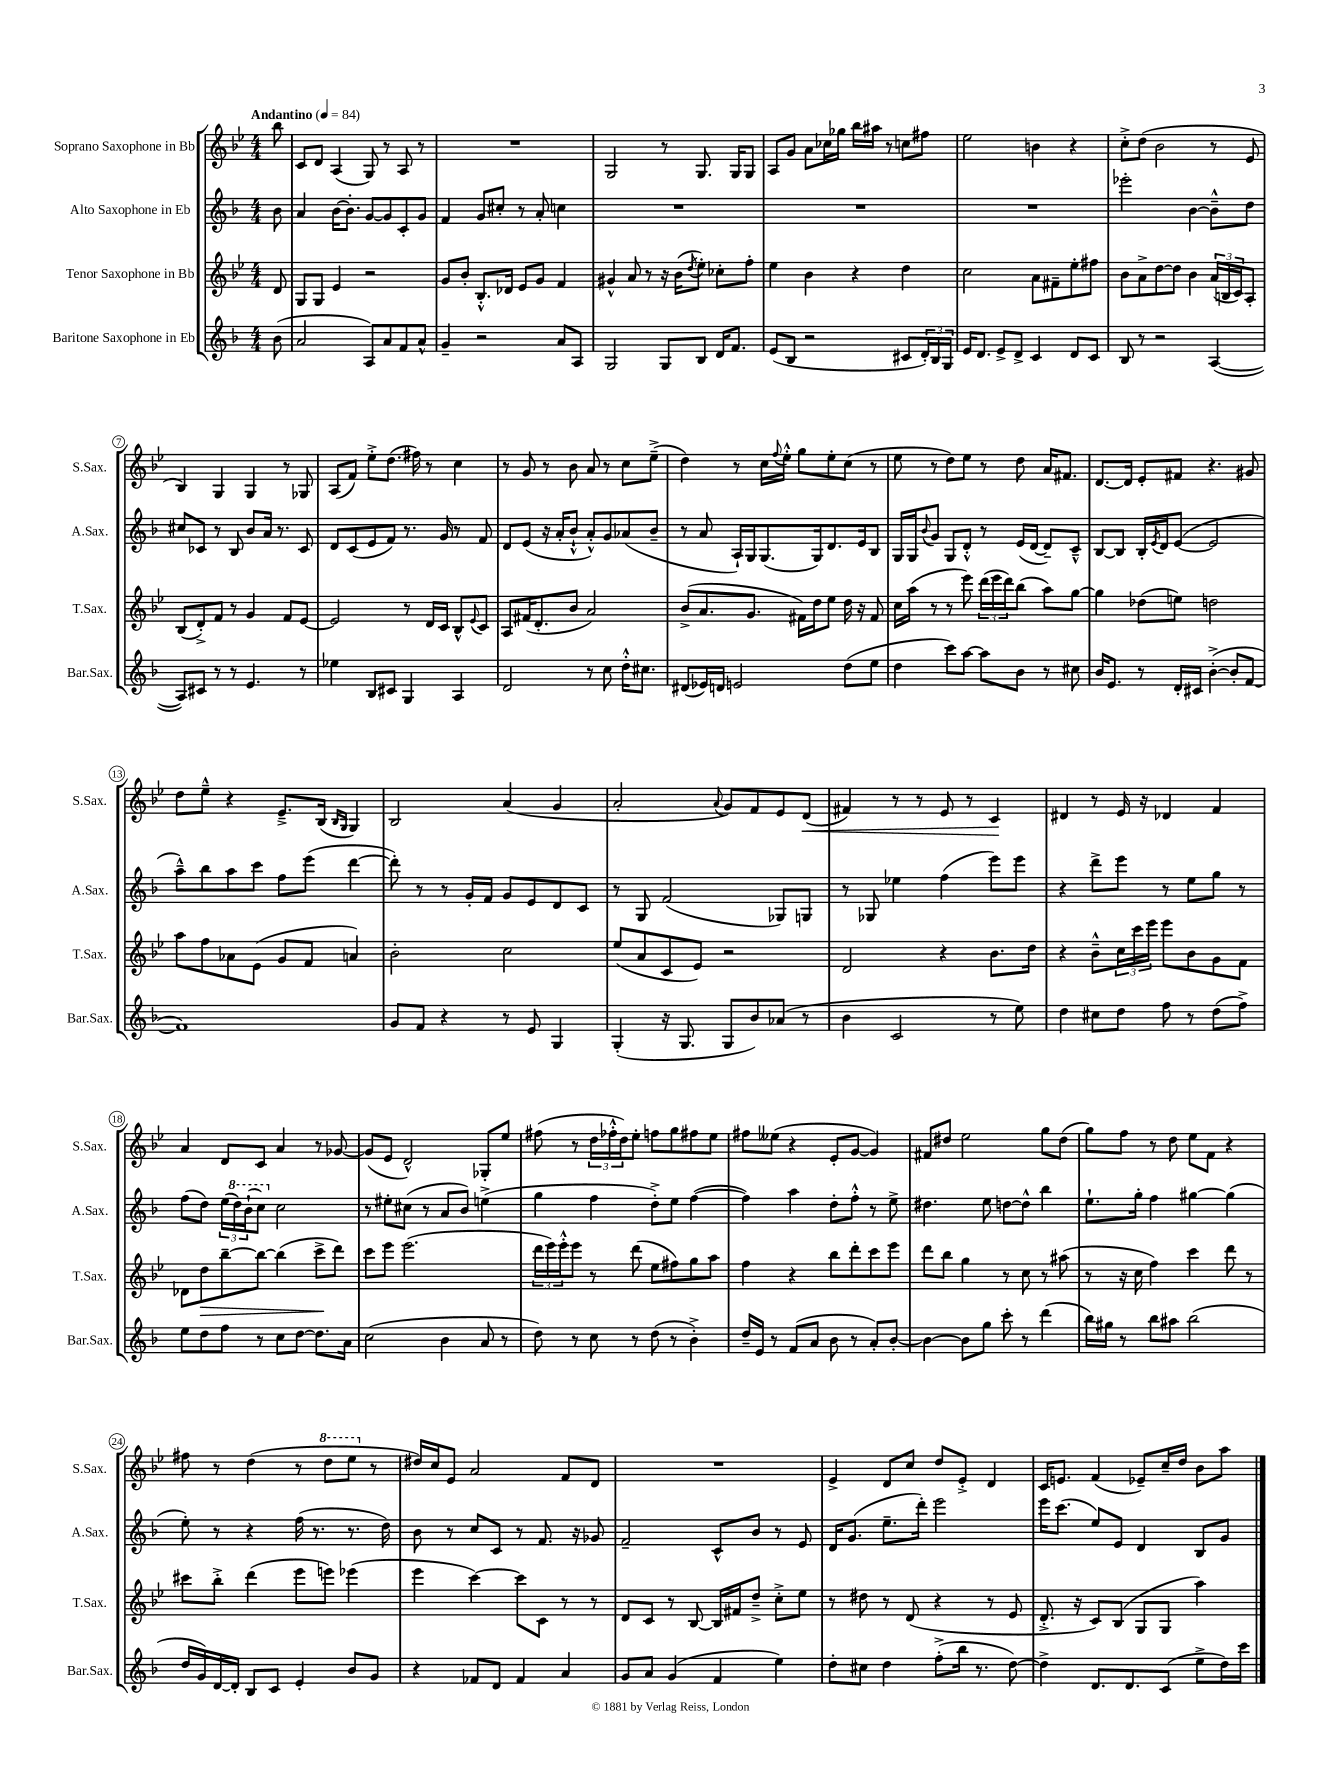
<<
\new StaffGroup <<
\new Staff = "s0" \with { instrumentName = "Soprano Saxophone in Bb" shortInstrumentName = "S.Sax." } {
    \clef treble \key bes \major \numericTimeSignature \time 4/4 \partial 8 \tempo "Andantino" 4 = 84
    bes''8 |
    c'8 d'8 a4( g8) r8 a8 r8 |
    R1 |
    g2 r8 g8. g16 g8 |
    a8 g'8 a'8 ces''16 ges''16 bes''16 ais''16 r8 c''8 fis''8 |
    ees''2 b'4 r4 |
    c''8-.-> d''8( bes'2 r8 ees'8 |
    bes4) g4 g4 r8 ges8 |
    a8( f'8) ees''8-.-> d''8.( fis''16) r8 c''4 |
    r8 g'8 r8 bes'8 a'8 r8 c''8 ees''8--->( |
    d''4) r8 c''16 \appoggiatura { f''8 } ees''16-.-^ g''8 ees''8-. c''8( r8 |
    ees''8 r8 d''8) ees''8 r8 d''8 a'16 fis'8. |
    d'8.~ d'16 ees'8-. fis'8 r4. gis'8 |
    d''8 ees''8---^ r4 ees'8.---> bes16( \grace { bes16 g16 } g4) |
    bes2 a'4( g'4 |
    a'2-. \appoggiatura { a'8 } g'8) f'8 ees'8 d'8\<( |
    fis'4) r8 r8 ees'8 r8 c'4\! |
    dis'4 r8 ees'16 r16 des'4 f'4 |
    a'4 d'8 c'8 a'4 r8 ges'8~ |
    ges'8( ees'8 d'2-^) ges8-. ees''8 |
    fis''8( r8 \tuplet 3/2 { d''16 fes''16-.-^ d''16) } ees''8-. f''8 g''8 fis''8 ees''8 |
    fis''8 eeses''8( r4 ees'8-. g'8~ g'4) |
    fis'8 dis''8 ees''2 g''8 dis''8( |
    g''8) f''8 r8 d''8 ees''8 f'8 r4 |
    fis''8 r8 d''4( r8 \ottava #1 d'''8 ees'''8 \ottava #0 r8 |
    dis''16) c''16 ees'8 a'2 f'8 d'8 |
    R1 |
    ees'4-> d'8 c''8 d''8 ees'8-.-> d'4 |
    c'16 e'8. f'4( ees'8--) c''16-- d''16 bes'8 a''8 \bar "|." |
}
\new Staff = "s1" \with { instrumentName = "Alto Saxophone in Eb" shortInstrumentName = "A.Sax." } {
    \clef treble \key f \major \numericTimeSignature \time 4/4 \partial 8
    bes'8 |
    a'4 bes'16~ bes'8.-. g'8~ g'8 c'8-. g'8 |
    f'4 g'8 cis''8-. r8 a'8-. c''4 |
    R1 |
    R1 |
    R1 |
    ees'''2-. bes'4~ bes'8---^ d''8 |
    cis''8 ces'8 r8 bes8 bes'8 a'16 r8. ces'8 |
    d'8 c'8( e'8 f'8) r8. g'16 r8 f'8 |
    d'8 e'8( r16 a'16-. bes'8-!-^ a'8-.-^) g'8 aes'8( bes'8-- |
    r8 a'8 a16-!) g16 g8.( g16) d'8. e'16 bes8 |
    g16 g16 \appoggiatura { bes'8 } g'8 g8 d'8-.-^ r8 e'16( d'16~ d'8--) c'8---^ |
    bes8~ bes8 bes16-. \acciaccatura { e'8 } d'16 e'8~( e'2 |
    a''8---^) bes''8 a''8 c'''8 f''8 e'''8( d'''4~ |
    d'''8-.) r8 r8 g'16-. f'16 g'8 e'8 d'8 c'8 |
    r8 g8 f'2( ges8) g8 |
    r8 ges8 ees''4 f''4( e'''8) e'''8 |
    r4 d'''8-> e'''8 r8 e''8 g''8 r8 |
    f''8( d''8) \tuplet 3/2 { e''16( \ottava #1 d'''16) bes''16-!( } c'''8) \ottava #0 c''2 |
    r8 eis''8-. cis''8( r8 a'8 bes'8) e''4->( |
    g''4 f''4 d''8-.->) e''8 f''4~( |
    f''4) a''4 d''8-. f''8-.-^ r8 e''8-> |
    dis''4. e''8 d''8~ d''8-^ bes''4 |
    e''8.-! g''16-. f''4 gis''4~ gis''4( |
    e''8-.) r8 r4 f''16( r8. r8. d''16) |
    bes'8 r8 c''8 c'8 r8 f'8. r16 ges'8 |
    f'2-- c'8-^ bes'8 r8 e'8 |
    d'16 g'8.( e''8.-- d'''16-.) e'''2 |
    e'''16 c'''8.( e''8) e'8 d'4 bes8 g'8 \bar "|." |
}
\new Staff = "s2" \with { instrumentName = "Tenor Saxophone in Bb" shortInstrumentName = "T.Sax." } {
    \clef treble \key bes \major \numericTimeSignature \time 4/4 \partial 8
    d'8 |
    g8 g8 ees'4 r2 |
    g'8 bes'8-. bes8.-.-^ des'16 ees'8 g'8 f'4 |
    gis'4-^ a'8 r8 r16 bes'16( \acciaccatura { d''8 } ees''8-.) ces''8-. f''8-. |
    ees''4 bes'4 r4 d''4 |
    c''2 a'8 fis'8-- ees''8-. fis''8 |
    bes'8 a'8-> d''8~ d''8 bes'4 \tuplet 3/2 { a'16( b16 c'16) } a8-. |
    bes8( d'8-.->) f'8 r8 g'4 f'8 ees'8~ |
    ees'2 r8 d'16 c'16 bes8-^ \appoggiatura { ees'8 } c'8 |
    a8 fis'16( d'8.-. bes'8 a'2) |
    bes'8->( a'8. g'8. fis'16) d''16 ees''8 d''16 r16 fis'8 |
    c''16 a''16( r8 r8 ees'''8) \tuplet 3/2 { d'''16( ees'''16 d'''16) } bes''8( a''8) g''8~ |
    g''4 des''8( e''8) d''2 |
    a''8 f''8 aes'8 ees'8( g'8 f'8 a'4) |
    bes'2-. c''2 |
    ees''8( a'8 c'8 ees'8) r2 |
    d'2 r4 bes'8. d''16 |
    r4 bes'8---^ \tuplet 3/2 { c''16 c'''16 ees'''16 } ees'''8 bes'8 g'8 f'8 |
    des'8 d''8\> bes''8~-- bes''8~ bes''4( c'''8->\! d'''8) |
    c'''8 ees'''8 ees'''2.( |
    \tuplet 3/2 { d'''16 ees'''16) ees'''16-.-^ } ees'''8 r8 d'''8( ees''8 fis''8) g''8 a''8 |
    f''4 r4 bes''8 d'''8-. c'''8 ees'''8 |
    d'''8 bes''8 g''4 r8 c''8 r8 ais''8( |
    r8 r16 c''16 f''4) c'''4 d'''8 r8 |
    cis'''8 bes''8-.-> d'''4( ees'''8 e'''8) ees'''4( |
    ees'''4 c'''4~) c'''8 c'8 r8 r8 |
    d'8 c'8 r8 bes8~ bes16 fis'16 d''8---> c''8-.-> ees''8 |
    r8 dis''8 r8 d'8( r4 r8 ees'8 |
    d'8.-.-> r16 c'8) bes8( g8 g8 a''4) \bar "|." |
}
\new Staff = "s3" \with { instrumentName = "Baritone Saxophone in Eb" shortInstrumentName = "Bar.Sax." } {
    \clef treble \key f \major \numericTimeSignature \time 4/4 \partial 8
    bes'8( |
    a'2 a8) a'8 f'8 a'8-^ |
    g'4-- r2 a'8 a8 |
    g2 g8 bes8 d'16 f'8. |
    e'8( bes8 r2 cis'8 \tuplet 3/2 { d'16-.) bes16 g16 } |
    e'16 d'8. e'8-> d'8-> c'4 d'8 c'8 |
    bes8 r8 r2 a4~( |
    a8) cis'8 r8 r8 e'4. r8 |
    ees''4 bes8 cis'8 g4 a4 |
    d'2 r8 c''8 d''16-.-^ cis''8. |
    dis'8( ees'16) d'16 e'2 d''8( e''8 |
    d''4 c'''8) a''8~ a''8 bes'8 r8 cis''8 |
    bes'16 e'8. r8 d'16-. cis'16 bes'4~-.->( bes'8-. f'8~ |
    f'1) |
    g'8 f'8 r4 r8 e'8 g4 |
    g4-.( r16 g8. g8 bes'8) aes'8( r8 |
    bes'4 c'2 r8 e''8) |
    d''4 cis''8 d''8 f''8 r8 d''8( f''8->) |
    e''8 d''8 f''8 r8 c''8 d''8~ d''8. a'16 |
    c''2( bes'4 a'8 r8 |
    d''8) r8 c''8 r8 d''8( r8 bes'4-.->) |
    d''16-- e'16 r8 f'8( a'8 bes'8 r8 a'8-.) bes'8~-. |
    bes'4~ bes'8 g''8 c'''8-. r8 d'''4( |
    bes''16) gis''16 r8 bes''8 ais''8 bes''2( |
    d''16 g'16) d'16~ d'16-. bes8 c'8 e'4-. bes'8 g'8 |
    r4 fes'8 d'8 fes'4 a'4 |
    g'8 a'8 g'4( f'4 e''4) |
    d''8-. cis''8 d''4 f''8-.->( bes''16 r8. d''8~) |
    d''4-> d'8. d'8. c'8( e''8-> d''16) c'''16 \bar "|." |
}
>>
>>
\layout { \context { \Score \override BarNumber.stencil = #(make-stencil-circler 0.1 0.3 ly:text-interface::print) } }
